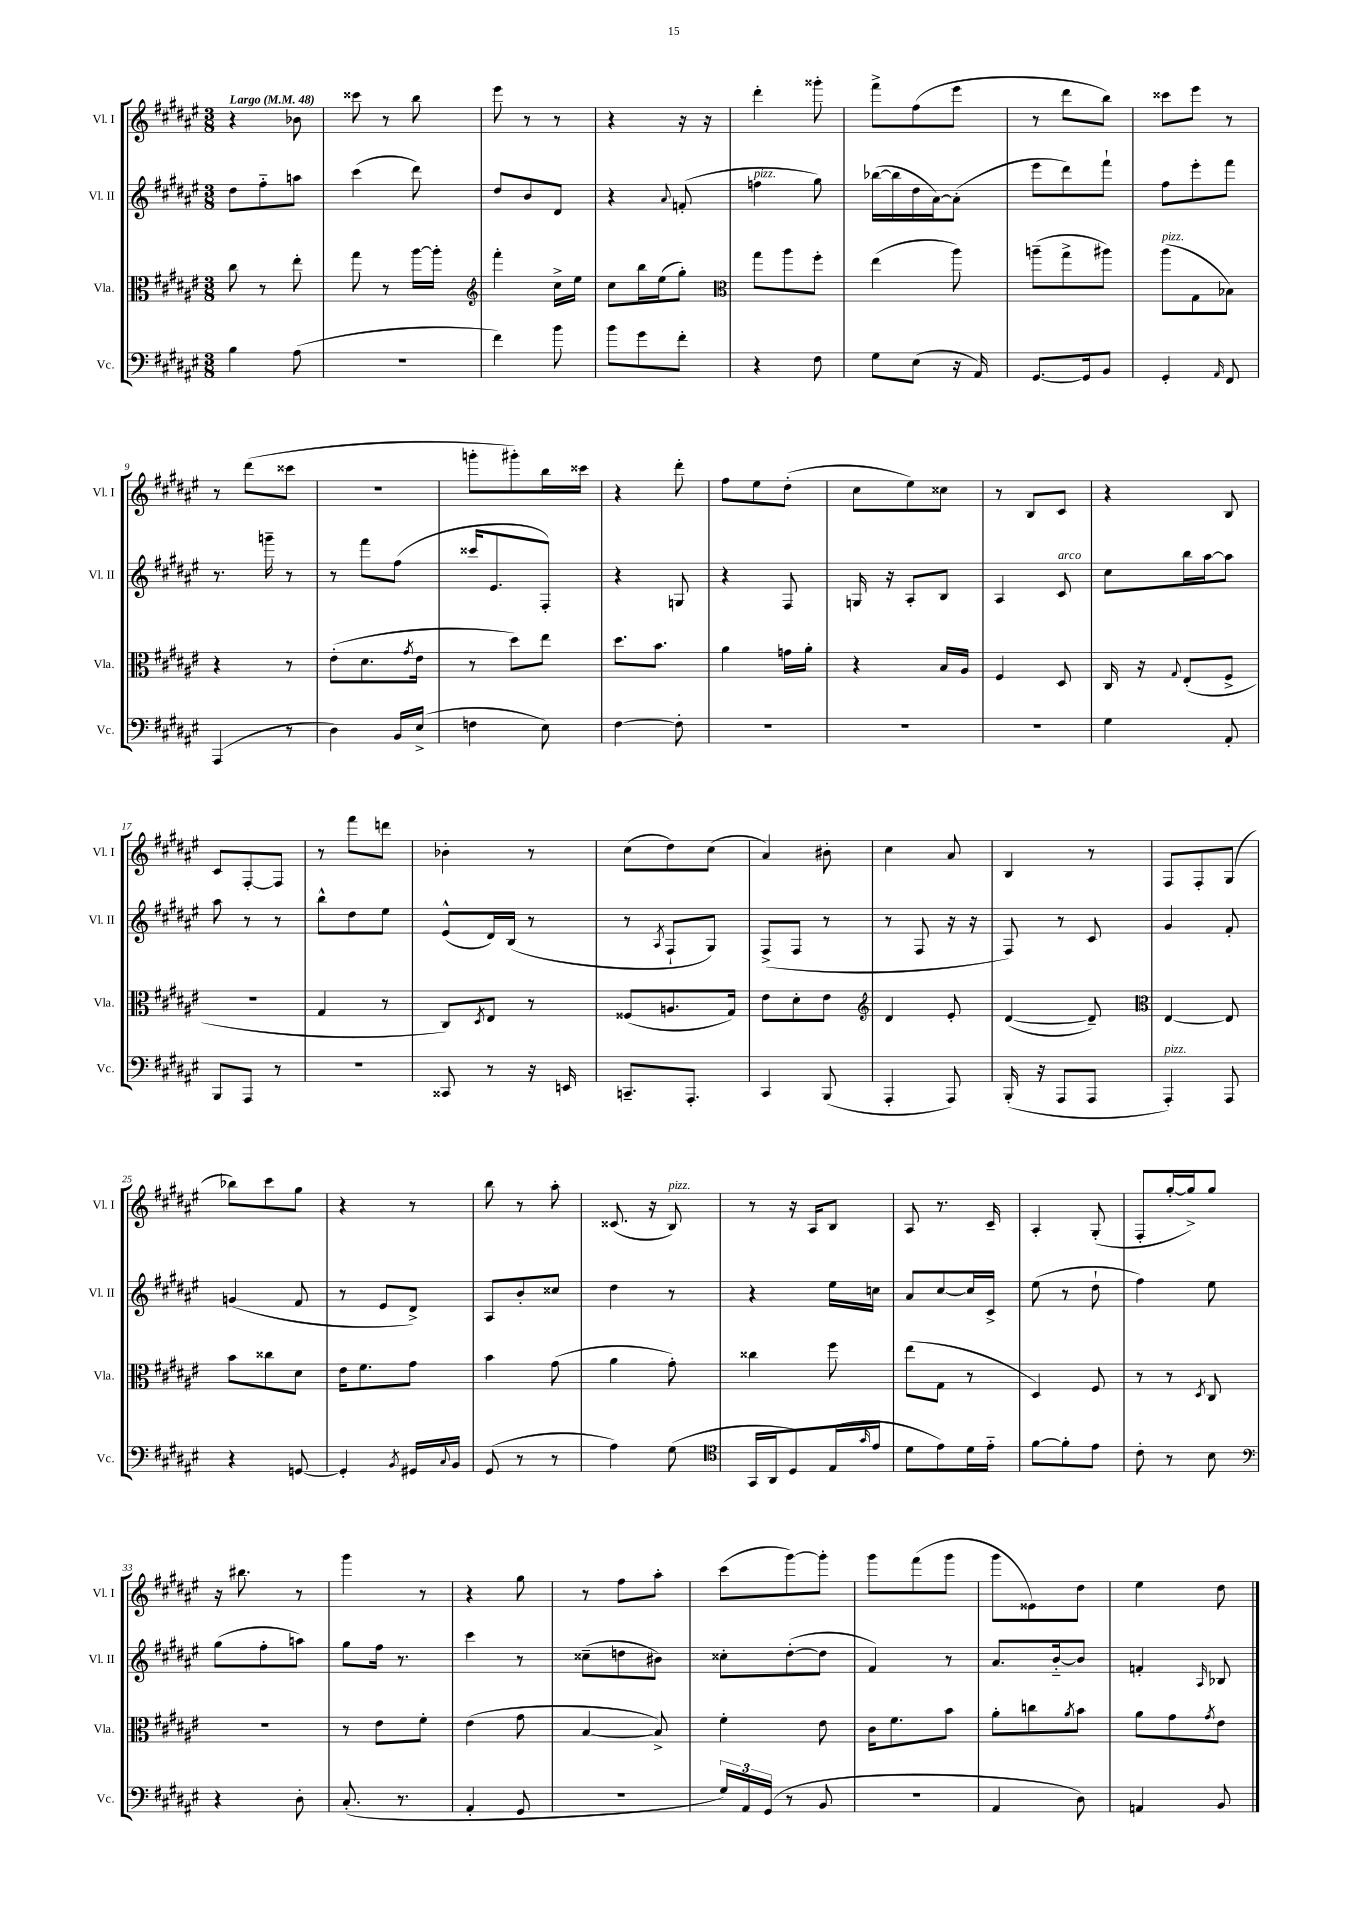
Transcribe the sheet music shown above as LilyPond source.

<<
\new StaffGroup <<
\new Staff = "s0" \with { instrumentName = "Vl. I" shortInstrumentName = "Vl. I" } {
    \clef treble \key fis \major \numericTimeSignature \time 3/8 \tempo "Largo" 4 = 48
    r4 bes'8 |
    cisis'''8 r8 b''8 |
    eis'''8 r8 r8 |
    r4 r16 r16 |
    dis'''4-. gisis'''8-. |
    fis'''8-> fis''8( eis'''8 |
    r8 dis'''8 b''8) |
    cisis'''8 eis'''8 r8 |
    r8 dis'''8( cisis'''8 |
    R4. |
    g'''8-. gis'''8-.) b''16 cisis'''16 |
    r4 dis'''8-. |
    fis''8 eis''8 dis''8-.( |
    cis''8 eis''8) cisis''8 |
    r8 b8 cis'8 |
    r4 b8 |
    cis'8 fis8~-. fis8 |
    r8 fis'''8 d'''8 |
    bes'4-. r8 |
    cis''8( dis''8) cis''8( |
    ais'4) bis'8-. |
    cis''4 ais'8 |
    b4 r8 |
    fis8 fis8-. gis8( |
    bes''8) cis'''8 gis''8 |
    r4 r8 |
    b''8 r8 ais''8-. |
    cisis'8.( r16 b8^\markup { \italic "pizz." }) |
    r8 r16 ais16 b8 |
    ais8 r8. cis'16-- |
    ais4-. gis8-.( |
    fis8-. gis''16~-. gis''16->) gis''8 |
    r16 bis''8. r8 |
    gis'''4 r8 |
    r4 gis''8 |
    r8 fis''8 ais''8-. |
    cis'''8( gis'''8~) gis'''8-. |
    gis'''8 fis'''8( gis'''8 |
    gis'''8 eisis'8) dis''8 |
    eis''4 dis''8 \bar "|." |
}
\new Staff = "s1" \with { instrumentName = "Vl. II" shortInstrumentName = "Vl. II" } {
    \clef treble \key fis \major \numericTimeSignature \time 3/8
    dis''8 fis''8-_ a''8 |
    cis'''4( dis'''8) |
    dis''8 b'8 dis'8 |
    r4 \appoggiatura { ais'8 } f'8-.( |
    f''4^\markup { \italic "pizz." } gis''8) |
    bes''16~( bes''16 dis''16 ais'16~) ais'8-.( |
    eis'''8 dis'''8) fis'''8-! |
    fis''8 eis'''8-. fis'''8 |
    r8. g'''16-- r8 |
    r8 fis'''8 fis''8( |
    cisis'''16 eis'8. fis8-.) |
    r4 g8 |
    r4 fis8 |
    g16 r16 ais8-. b8 |
    ais4 cis'8^\markup { \italic "arco" } |
    cis''8 b''16 ais''16~ ais''8 |
    ais''8 r8 r8 |
    b''8-^ dis''8 eis''8 |
    eis'8-^( dis'16) b16( r8 |
    r8 \acciaccatura { ais8 } fis8-! gis8) |
    fis8->( fis8 r8 |
    r8 fis8 r16 r16 |
    fis8) r8 cis'8 |
    gis'4 fis'8-. |
    g'4( fis'8 |
    r8 eis'8 dis'8->) |
    ais8 b'8-. cisis''8 |
    dis''4 r8 |
    r4 eis''16 c''16 |
    ais'8 cis''8~ cis''16 cis'16-> |
    eis''8( r8 dis''8-! |
    fis''4) eis''8 |
    gis''8( fis''8-. a''8) |
    gis''8 fis''16 r8. |
    cis'''4 r8 |
    cisis''8--( d''8 bis'8) |
    cisis''8-. dis''8~-.( dis''8 |
    fis'4) r8 |
    ais'8. b'16~-_ b'8 |
    f'4-. \grace { ais16 } bes8 \bar "|." |
}
\new Staff = "s2" \with { instrumentName = "Vla." shortInstrumentName = "Vla." } {
    \clef alto \key fis \major \numericTimeSignature \time 3/8
    cis''8 r8 eis''8-. |
    gis''8 r8 ais''16~ ais''16-. |
    \clef treble fis'''4-. cis''16-> eis''16 |
    cis''8 b''16 eis''16( gis''8-.) |
    \clef alto gis''8 ais''8 fis''8-. |
    eis''4( ais''8) |
    a''8--( gis''8-> ais''8) |
    ais''8^\markup { \italic "pizz." }( gis8 bes8) |
    r4 r8 |
    eis'8-.( dis'8. \acciaccatura { gis'8 } eis'16 |
    r8 dis''8) eis''8 |
    dis''8. b'8. |
    ais'4 g'16 ais'16-. |
    r4 b16 ais16 |
    fis4 dis8 |
    cis16 r16 \appoggiatura { gis8 } eis8-.( fis8-> |
    R4. |
    gis4 r8 |
    cis8) \acciaccatura { dis8 } eis8 r8 |
    fisis8( a8. gis16) |
    eis'8 dis'8-. eis'8 |
    \clef treble dis'4 eis'8-. |
    dis'4~( dis'8--) |
    \clef alto eis4~ eis8 |
    b'8 cisis''8 dis'8 |
    eis'16 fis'8. gis'8 |
    b'4 gis'8( |
    ais'4 gis'8-.) |
    cisis''4 fis''8 |
    eis''8( gis8 r8 |
    dis4) fis8 |
    r8 r8 \acciaccatura { dis8 } cis8 |
    R4. |
    r8 eis'8 fis'8-. |
    eis'4( gis'8 |
    b4~ b8->) |
    fis'4-. eis'8 |
    cis'16 fis'8. b'8 |
    ais'8-. c''8 \acciaccatura { ais'8 } b'8 |
    ais'8 gis'8 \acciaccatura { gis'8 } eis'8 \bar "|." |
}
\new Staff = "s3" \with { instrumentName = "Vc." shortInstrumentName = "Vc." } {
    \clef bass \key fis \major \numericTimeSignature \time 3/8
    b4 ais8( |
    R4. |
    fis'4) b'8 |
    b'8 gis'8 fis'8-. |
    r4 fis8 |
    gis8 eis8( r16 ais,16) |
    gis,8.~ gis,16 b,8 |
    gis,4-. \grace { ais,16 } fis,8 |
    ais,,4( r8 |
    dis4) b,16 eis16->( |
    f4 eis8) |
    fis4~ fis8-. |
    R4. |
    R4. |
    R4. |
    gis4 ais,8-. |
    b,,8 ais,,8 r8 |
    R4. |
    cisis,8 r8 r16 e,16 |
    c,8.-- ais,,8.-. |
    cis,4 b,,8( |
    ais,,4-. ais,,8) |
    b,,16-.( r16 ais,,8 ais,,8 |
    ais,,4-.^\markup { \italic "pizz." }) ais,,8 |
    r4 g,8~ |
    g,4-. \acciaccatura { b,8 } gis,16 \appoggiatura { cis8 } b,16 |
    gis,8( r8 r8 |
    ais4) gis8( |
    \clef tenor gis,16 ais,16 dis8) eis16( \grace { gis'16 } eis'16 |
    dis'8 eis'8) dis'16 eis'16-_ |
    fis'8~ fis'8-. eis'8 |
    cis'8-. r8 b8 |
    \clef bass r4 dis8-. |
    cis8.-.( r8. |
    ais,4-. gis,8 |
    r4. |
    \tuplet 3/2 { gis16) ais,16 gis,16( } r8 b,8 |
    r4. |
    ais,4 dis8) |
    a,4 b,8 \bar "|." |
}
>>
>>
